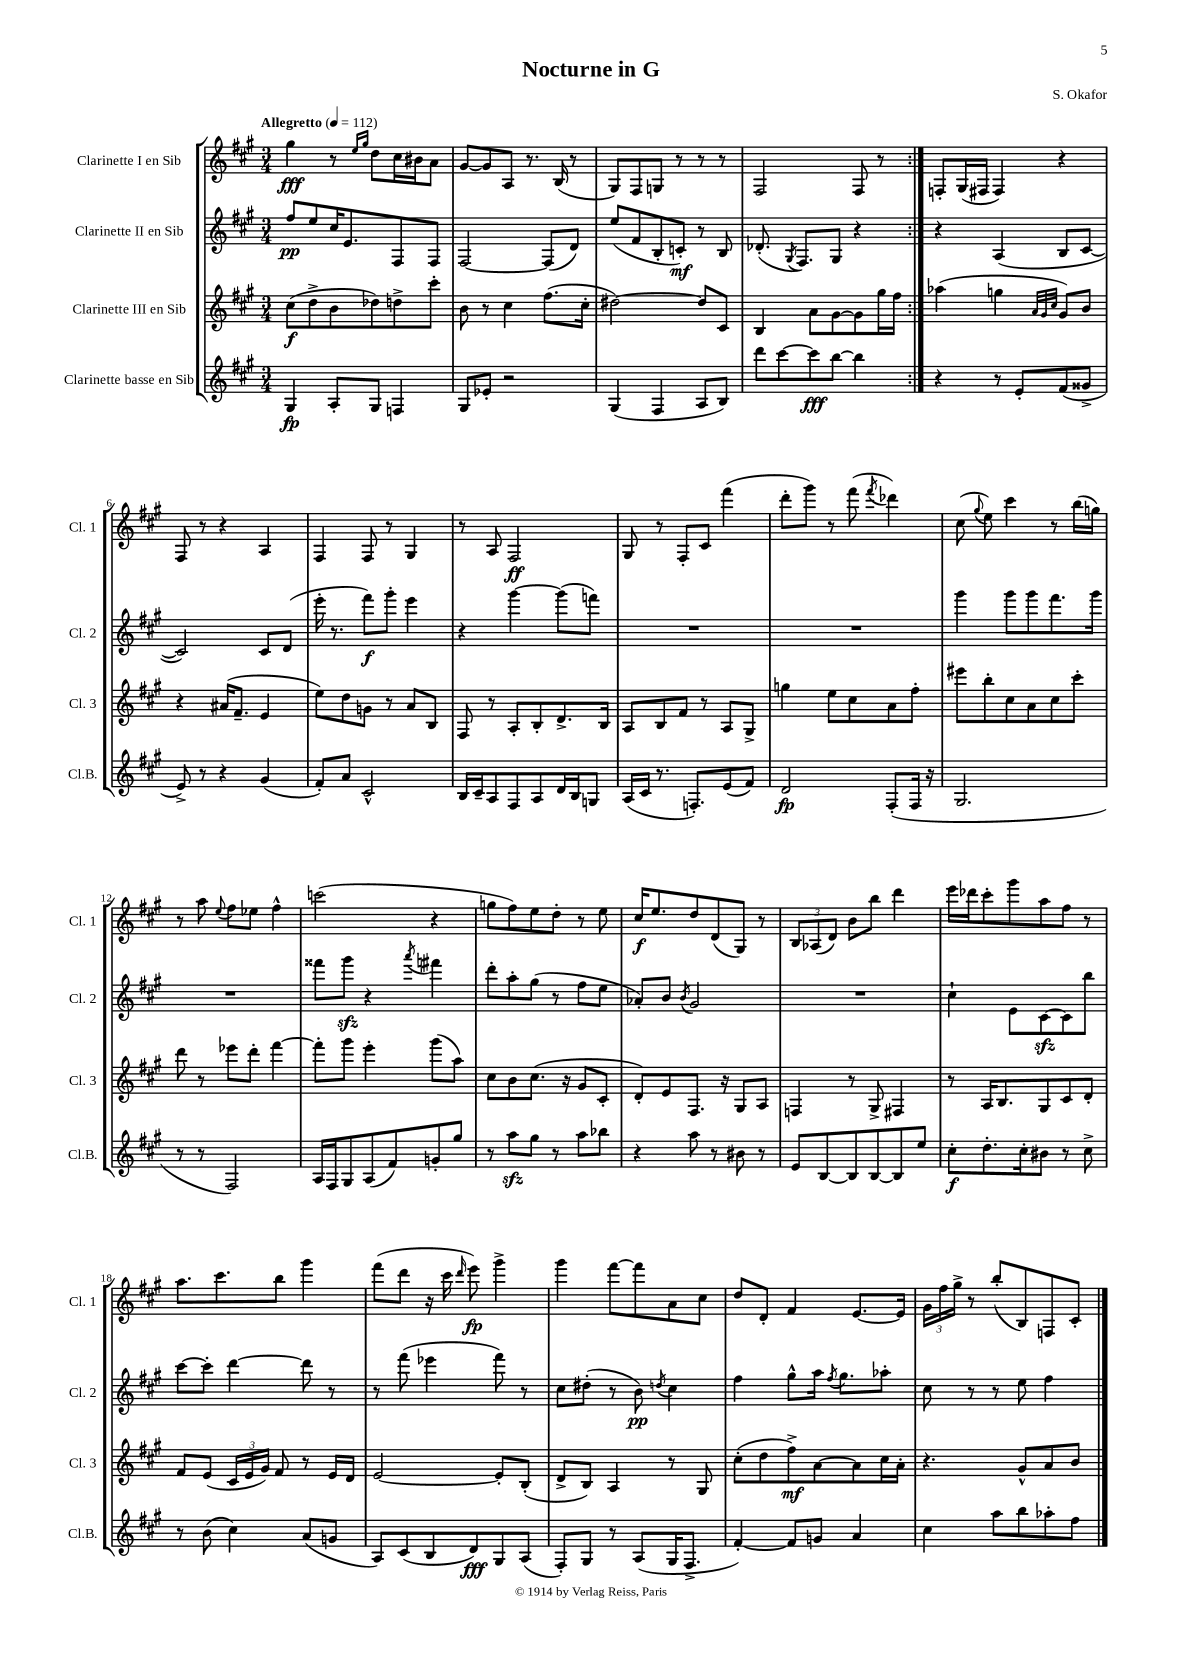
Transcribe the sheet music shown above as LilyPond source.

\header { title = "Nocturne in G" composer = "S. Okafor" }
<<
\new StaffGroup <<
\new Staff = "s0" \with { instrumentName = "Clarinette I en Sib" shortInstrumentName = "Cl. 1" } {
    \clef treble \key a \major \numericTimeSignature \time 3/4 \tempo "Allegretto" 4 = 112
    \autoBeamOff \repeat volta 2 { gis''4\fff r8 \grace { e''16[ gis''16] } d''8[ cis''16 bis'16 a'8] |
    gis'8[~ gis'8 a8] r8. b16( r8 |
    gis8[) fis8 g8] r8 r8 r8 |
    fis2 fis8 r8 | }
    f8[-. gis16( fis16] fis4) r4 |
    fis8 r8 r4 a4 |
    fis4 fis8 r8 gis4 |
    r8 a8 fis2\ff |
    gis8 r8 fis8[-. cis'8] fis'''4( |
    d'''8[-. gis'''8]) r8 fis'''8( \acciaccatura { fis'''8 } des'''4) |
    cis''8( \appoggiatura { gis''8 } e''8) cis'''4 r8 b''16[( g''16]) |
    r8 a''8 \appoggiatura { e''8 } fis''8[ ees''8] fis''4-^ |
    c'''2( r4 |
    g''8[ fis''8) e''8 d''8]-. r8 e''8 |
    cis''16[\f e''8. d''8 d'8( gis8]) r8 |
    \tuplet 3/2 { b8[ aes8( d'8]) } b'8[ b''8] d'''4 |
    e'''16[ des'''16 cis'''8-. gis'''8 a''8 fis''8] r8 |
    a''8.[ cis'''8. b''8] gis'''4 |
    fis'''8[( d'''8] r16 cis'''16 \grace { d'''16 } e'''8\fp) gis'''4-> |
    gis'''4 fis'''8[~ fis'''8 a'8 cis''8] |
    d''8[ d'8]-. fis'4 e'8.[~ e'16] |
    \tuplet 3/2 { gis'16[ fis''16 gis''16]-> } r8 b''8[-.( b8) f8 cis'8]-. \bar "|." |
}
\new Staff = "s1" \with { instrumentName = "Clarinette II en Sib" shortInstrumentName = "Cl. 2" } {
    \clef treble \key a \major \numericTimeSignature \time 3/4
    \autoBeamOff \repeat volta 2 { fis''8[\pp e''8 cis''16 e'8. fis8 fis8] |
    fis2~ fis8[( d'8]) |
    e''8[( fis'8 b8-. c'8]-.\mf) r8 b8 |
    des'8.-.( \acciaccatura { gis8 } fis8.[) gis8] r4 | }
    r4 a4( b8[ cis'8]~ |
    cis'2) cis'8[ d'8]( |
    e'''16-. r8. fis'''8[\f) gis'''8]-. e'''4 |
    r4 gis'''4~ gis'''8[( f'''8]) |
    R2. |
    R2. |
    gis'''4 gis'''8[ gis'''8 fis'''8. gis'''16] |
    R2. |
    fisis'''8[ gis'''8]\sfz r4 \acciaccatura { a'''8 } fis'''4 |
    d'''8[-. a''8-. gis''8]( r8 fis''8[ e''8] |
    aes'8[-.) b'8] \acciaccatura { b'8 } gis'2 |
    R2. |
    cis''4-! e'8[ cis'8~\sfz cis'8 b''8] |
    cis'''8[~ cis'''8]-. d'''4~ d'''8 r8 |
    r8 fis'''8( ees'''4 fis'''8) r8 |
    cis''8[ dis''8]-.( r8 b'8\pp) \acciaccatura { d''8 } cis''4 |
    fis''4 gis''8[-^ a''16] \acciaccatura { fis''8 } gis''8.[ aes''8]-. |
    cis''8 r8 r8 e''8 fis''4 \bar "|." |
}
\new Staff = "s2" \with { instrumentName = "Clarinette III en Sib" shortInstrumentName = "Cl. 3" } {
    \clef treble \key a \major \numericTimeSignature \time 3/4
    \autoBeamOff \repeat volta 2 { cis''8[\f( d''8-> b'8 des''8) d''8-> cis'''8]-. |
    b'8 r8 cis''4 fis''8.[( cis''16]-. |
    dis''2~) dis''8[ cis'8] |
    b4 a'8[ gis'8~ gis'8 gis''16 fis''16] | }
    aes''4( g''4 \grace { a'32[ gis'32 cis''32] } gis'8[) b'8] |
    r4 ais'16[( fis'8.]-- e'4 |
    e''8[) d''8 g'8] r8 a'8[ b8] |
    fis8 r8 a8[-. b8-. d'8.-> b16] |
    a8[ b8 fis'8] r8 a8[ gis8]-> |
    g''4 e''8[ cis''8 a'8 fis''8]-. |
    eis'''8[ b''8-. cis''8 a'8 cis''8 cis'''8]-. |
    d'''8 r8 ees'''8[ d'''8]-. fis'''4~ |
    fis'''8[-. gis'''8] e'''4-. gis'''8[( a''8]) |
    cis''8[ b'8 cis''8.]( r16 gis'8[ cis'8]-. |
    d'8[-.) e'8 fis8.] r16 gis8[ a8] |
    f4 r8 gis8-> fis4 |
    r8 a16[ b8. gis8 cis'8 d'8]-. |
    fis'8[ e'8]( \tuplet 3/2 { cis'16[ e'16 gis'16]) } fis'8 r8 e'16[ d'16] |
    e'2~ e'8[-. b8]-.( |
    d'8[-> b8]) a4 r8 gis8 |
    cis''8[-.( d''8 fis''8->\mf) a'8~ a'8 cis''16 a'16]-. |
    r4. gis'8[-^ a'8 b'8] \bar "|." |
}
\new Staff = "s3" \with { instrumentName = "Clarinette basse en Sib" shortInstrumentName = "Cl.B." } {
    \clef treble \key a \major \numericTimeSignature \time 3/4
    \autoBeamOff \repeat volta 2 { gis4\fp a8[-. gis8] f4 |
    gis8[ ees'8]-. r2 |
    gis4( fis4 a8[ b8]) |
    d'''8[ cis'''8~ cis'''8\fff b''8]~ b''4 | }
    r4 r8 e'8[-. fis'8( gisis'8]-> |
    e'8->) r8 r4 gis'4( |
    fis'8[-.) a'8] cis'2-^ |
    b16[ cis'16-- a8 fis8 a8 d'16 b16 g8] |
    a16[( cis'16] r8. f8.[-.) e'8( fis'8]) |
    d'2\fp fis8[-.( fis16] r16 |
    gis2. |
    r8 r8 fis2) |
    a16[ fis16 gis8 a8( fis'8) g'8-. gis''8] |
    r8 a''8[\sfz gis''8] r8 a''8[ bes''8] |
    r4 a''8 r8 bis'8 r8 |
    e'8[ b8~ b8 b8~ b8 e''8] |
    cis''8[-.\f d''8.-. cis''16-. bis'8] r8 cis''8-> |
    r8 b'8( cis''4) a'8[( g'8] |
    a8[) cis'8( b8 d'8\fff) gis8 a8]( |
    fis8[-.) gis8] r8 a8[( gis16 fis8.]-> |
    fis'4~-.) fis'8[ g'8] a'4 |
    cis''4 a''8[ b''8 aes''8-. fis''8] \bar "|." |
}
>>
>>
